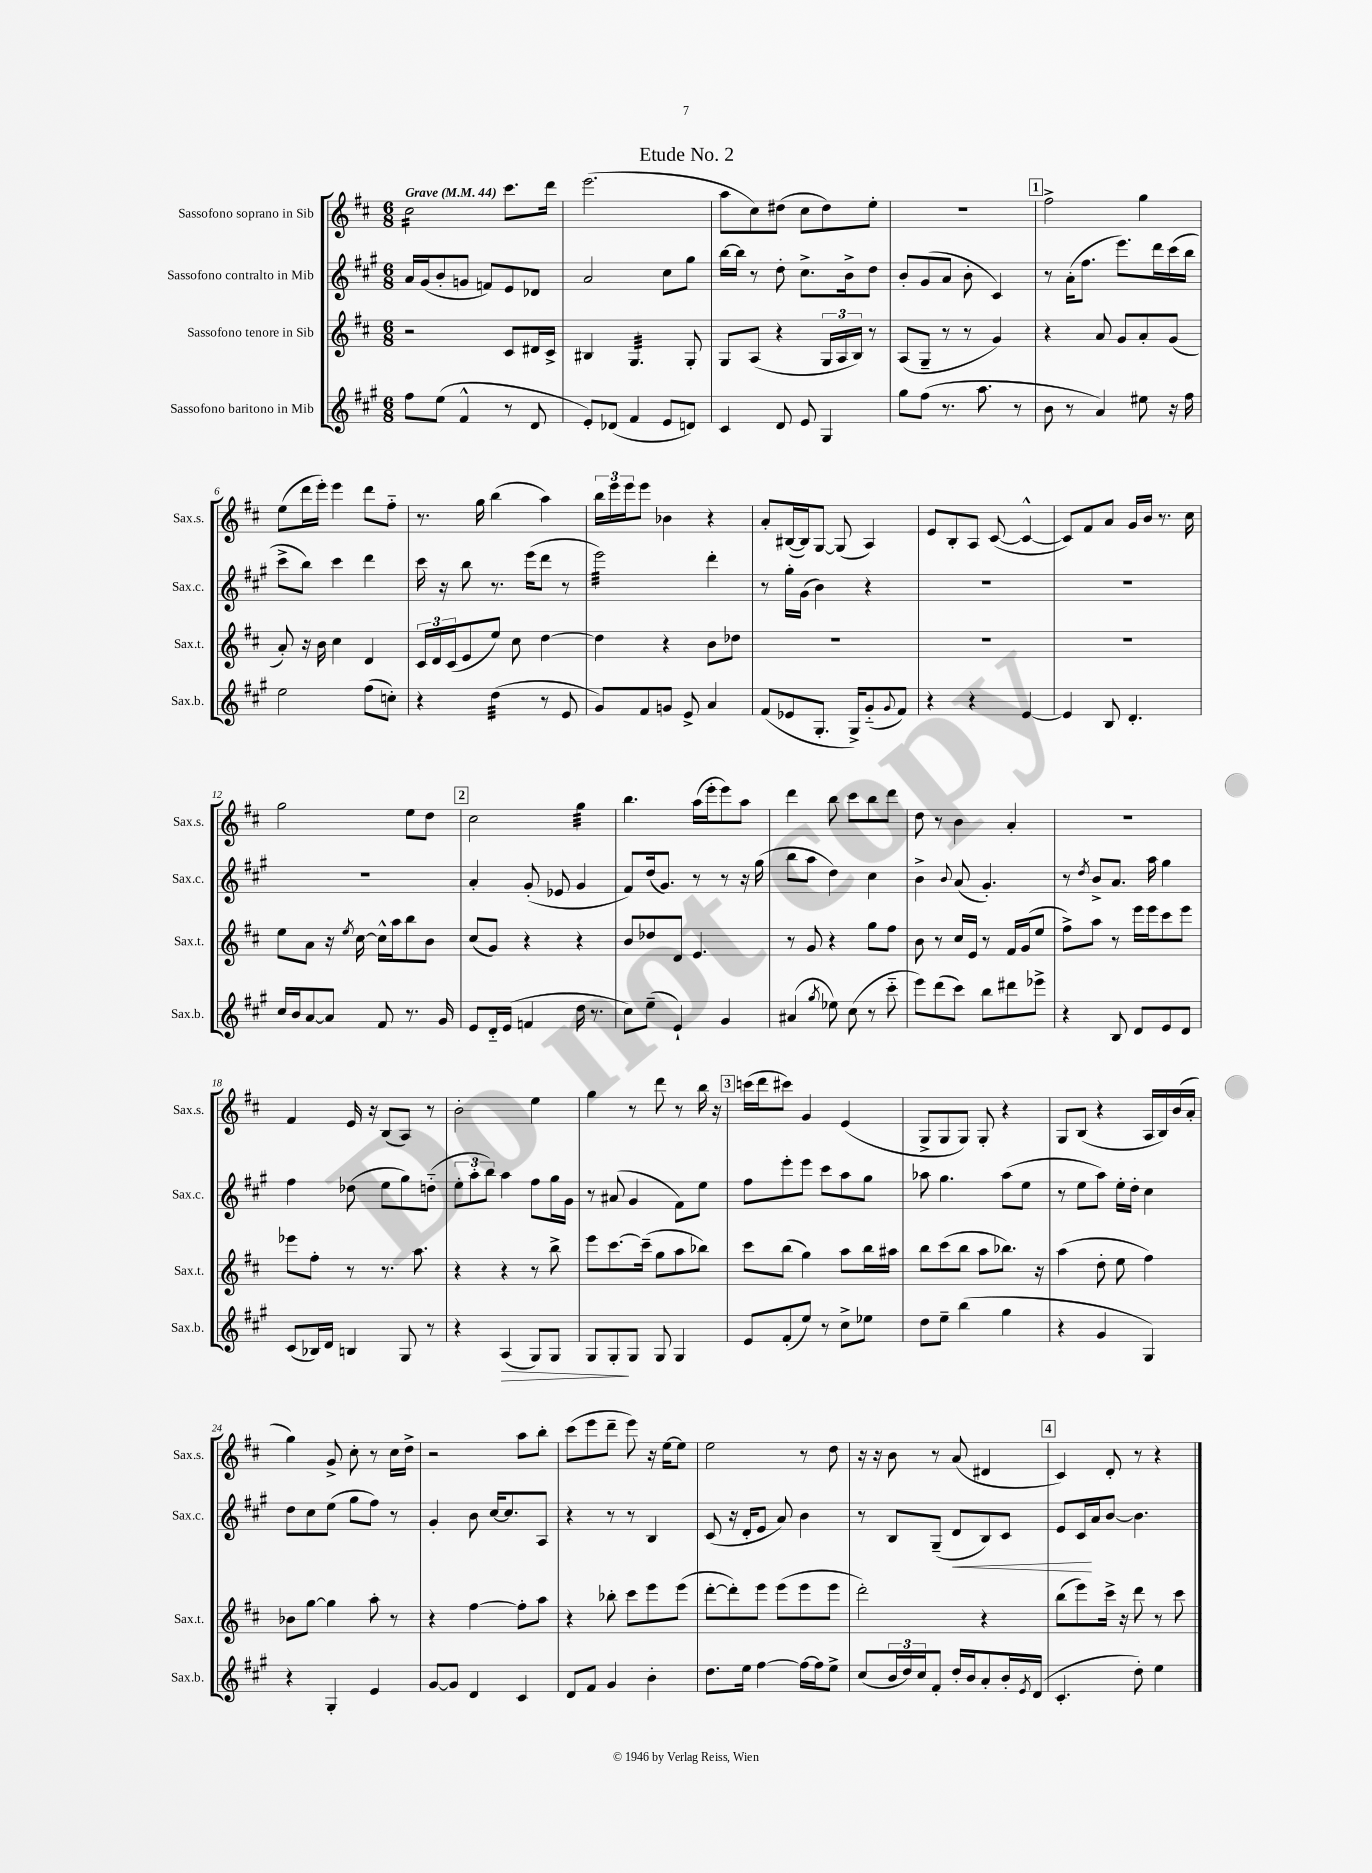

**kern	**kern	**kern	**kern
*staff4	*staff3	*staff2	*staff1
*clefG2	*clefG2	*clefG2	*clefG2
*k[f#c#g#]	*k[f#c#]	*k[f#c#g#]	*k[f#c#]
*M6/8	*M6/8	*M6/8	*M6/8
*MM44	*MM44	*MM44	*MM44
8ff#\L	2r	16a/LL	2cc#\
.	.	(16g#/J	.
(8ee\J	.	8b'/	.
4f#^^/	.	8g/J	.
.	.	8f/L)	.
8r	8c#/L	8e/	8.ccc#\L
8d/	16d#/L	8d-/J	.
.	16c#^/JJ	.	16ddd\Jk
=	=	=	=
8e'/L)	4B#/	2a/	(2.eee\
(8d-/J	.	.	.
4f#/	4.G/	.	.
8e/L	.	8cc#\L	.
8d/J)	8G'/	8gg#\J	.
=	=	=	=
4c#/	8G/L	[16bb\LL	8aa\L
.	.	16bb\]JJ	.
.	(8A/J	8r	8cc#\)
8d/	4r	8dd'\	(8dd#\J
8e/	.	8.cc#^\L	8cc#\L
4G#/	24G/LL	.	8dd#\)
.	24A/	.	.
.	.	16b^\k	.
.	24B/JJ)	.	.
.	8r	8dd\J	8ee'\J
=	=	=	=
8gg#\L	(8A/L	8b'/L	2.r
(8ff#\J	8G~/J	(8g#/	.
8.r	8r	8a/J	.
.	8r	8b'\	.
8.aa\	.	.	.
.	4g/)	4c#/)	.
8r	.	.	.
=	=	=	=
8b\	4r	8r	2ff#^\
8r	.	(16a'\LK	.
.	.	8.ff#\J	.
4a/)	8a/	.	.
.	8g/L	8.eee\L)	.
8ee#\	8a'/	.	4gg\
.	.	16ddd\L	.
16r	(8g/J	(16ccc#\	.
16ff#\	.	16bb\JJ	.
=	=	=	=
2ee\	8a'/)	8ccc#^\L	(8ee\L
.	16r	8bb\J)	16ddd\L
.	16b\	.	16eee'\JJ)
.	4cc#\	4ccc#\	4eee\
(8ff#\L	4d/	4ddd\	8ddd\L
8cc'\J)	.	.	8ff#'~\J
=	=	=	=
4r	24c#/LL	16ccc#\	8.r
.	24d/	.	.
.	.	16r	.
.	(24c#/J	.	.
.	8e/	8bb\	.
.	.	.	16gg\
(4dd\	8ee/J)	8.r	(4bb\
.	8cc#\	.	.
.	.	(16eee\LK	.
8r	[4dd\	8ddd\J	4aa\)
8e/	.	8r	.
=	=	=	=
8g#/L)	4dd\]	2eee\)	24bb\LL
.	.	.	24eee\
.	.	.	24eee\J
8f#/	.	.	8eee\J
8g/J	4r	.	4b-\
8e^/	.	.	.
4a/	8b\L	4ddd'\	4r
.	8dd-\J	.	.
=	=	=	=
(8f#/L	2.r	8r	8a'/L
8e-/	.	16gg#'\LL	([16B#/L
.	.	(16g#\JJ	16B#/]J)
8.G#'/J	.	4b\)	[8G/J
.	.	.	(8G/]
16G#^/LK)	.	.	.
(8g#'~/	.	4r	4A/)
8qqg#/	.	.	.
8f#/J)	.	.	.
=	=	=	=
4r	2.r	2.r	8e/L
.	.	.	8B'/
4r	.	.	8A/J
.	.	.	([8c#/
[4e/	.	.	4c#^^/_
=	=	=	=
4e/]	2.r	2.r	8c#/]L)
.	.	.	8f#/
8B/	.	.	8a/J
4.d'/	.	.	16g/LL
.	.	.	16b/JJ
.	.	.	8.r
.	.	.	16cc#\
=	=	=	=
16cc#/LL	8ee\L	2.r	2gg\
16b/J	.	.	.
[8a/	8a\J	.	.
8a/]J	16r	.	.
.	8qee/	.	.
.	[16cc#\	.	.
8f#/	16cc#^^\]LL	.	.
.	16aa\J	.	.
8.r	8bb\	.	8ee\L
.	8b\J	.	8dd\J
16g#/	.	.	.
=	=	=	=
8e/L	(8cc#/L	4a'/	2cc#\
16d'~/L	8g/J)	.	.
(16e/JJ	.	.	.
4f/	4r	(8g#'/	.
.	.	8e-/	.
16dd\	4r	4g#/	4gg\
8.r	.	.	.
=	=	=	=
8cc#\L)	8b/L	8f#/L)	4.bb\
(8ee~\J	8dd-/	(16dd/k	.
.	.	8.g#/J)	.
4e`/)	8d/J	.	.
.	4.e/	8r	(16aa\LL
.	.	.	16eee'\J
4g#/	.	8r	8eee\)
.	.	16r	8aa\J
.	.	(16gg#\	.
=	=	=	=
(4a#/	8r	8bb\L	4ddd\
.	8g/	8aa\J	.
8qgg#/	.	.	.
8ee-\)	4r	4dd\)	8bb\
(8cc#\	.	.	8ccc#\L
8r	8gg\L	4cc#\	8bb\
8ccc#'~\	8ff#\J	.	8ddd\J
=	=	=	=
8eee\L)	8b\	4b^\	8dd\
(8ddd\	8r	.	8r
.	.	8qqb/	.
8ccc#\J)	16cc#/LL	(8a/	4b\
.	16e/JJ	.	.
8bb\L	8r	4.g#'/)	.
8ddd#\	16f#/LL	.	4a'/
.	(16g/J	.	.
8eee-^\J	8ee/J	.	.
=	=	=	=
4r	8ff#^\L)	8r	2.r
.	.	8qdd/	.
.	8aa\J	8b^/L	.
8B/	8r	8.a/J	.
8d/L	16eee\LL	.	.
.	16eee\J	16aa\	.
8e/	8ccc#\	4gg#\	.
8d/J	8eee\J	.	.
=	=	=	=
(8c#/L	8eee-\L	4ff#\	4f#/
16B-/L)	8ff#'\J	.	.
16d/JJ	.	.	.
4B/	8r	(8dd-\	16e/
.	.	.	16r
.	8.r	8ee\L	(8B/L
8G#/	.	8gg#\)	8A/J)
.	8.aa\	.	.
8r	.	(8dd'~\J	8r
=	=	=	=
4r	4r	12ee'\L	2b'\
.	.	12aa'\	.
.	.	12bb\J)	.
(4A/	4r	4aa\	.
8G#/L)	8r	8ff#\L	4ee\
8G#/J	8bb^\	16gg#\L	.
.	.	16g#\JJ	.
=	=	=	=
8G#/L	8eee\L	8r	4gg\
8G#'/	[8.ccc#\	(8a#/	.
8G#/J	.	4g#/	8r
.	(16ccc#~\]Jk	.	.
8G#/	8gg\L	.	8ddd\
4G#/	8aa\	8f#\L)	8r
.	8bb-\J)	8ee\J	16bb\
.	.	.	16r
=	=	=	=
8e/L	8ccc#\L	8ff#\L	(16ccc\LL
.	.	.	16ddd\J
(8f#'/	(8bb\J	8eee'\	8ccc#\J)
8ee/J)	4gg\)	8eee\J	4g/
8r	.	8ccc#\L	.
8cc#^\L	8aa\L	8aa\	(4e/
8ee-\J	16bb\L	8gg#\J	.
.	16aa#\JJ	.	.
=	=	=	=
8dd\L	8bb\L	8aa-\	8G^/L
8ee~\J	(8ccc#\	4.gg#\	8G/
(4bb\	8bb\J	.	8G/J)
.	8aa\L	.	8G'/
4gg#\	8.bb-\J)	(8aa-\L	4r
.	.	8ee\J	.
.	16r	.	.
=	=	=	=
4r	(4aa\	8r	8G/L
.	.	8ee\L	(8B/J
4g#/	8dd'\	8aa\J)	4r
.	8ee\	16ee'\LL	.
.	.	16dd'\JJ	.
4G#/)	4ff#\)	4cc#\	16A/LL
.	.	.	16B/)
.	.	.	(16b/
.	.	.	16a'/JJ
=	=	=	=
4r	8b-\L	8dd\L	4gg\)
.	[8gg\J	8cc#\	.
4G#'/	4gg\]	(8ee\J	8g^/
.	.	8gg#\L	8cc#'\
4e/	8aa'\	8ff#\J)	8r
.	8r	8r	16cc#\LL
.	.	.	16dd^\JJ
=	=	=	=
[8g#/L	4r	4g#'/	2r
8g#/]J	.	.	.
4d/	[4ff#\	8b\	.
.	.	[16cc#/LK	.
.	.	8.cc#/]	.
4c#/	8ff#'\]L	.	8aa\L
.	8aa\J	8A/J	8bb'\J
=	=	=	=
8d/L	4r	4r	(8ccc#\L
8f#/J	.	.	8eee\
4g#/	8bb-'\	8r	8ddd~\J
.	8ccc#\L	8r	8eee\)
4b'\	8eee\	4B/	16r
.	.	.	[16ee\LK
.	(8eee\J	.	8ee\]J
=	=	=	=
8.dd\L	[8ddd'\L	(8c#/	2ee\
.	8ddd'\])	16r	.
16ee\Jk	.	16d'/LK	.
[4ff#\	8eee\J	8e/J	.
.	(8eee\L	8a/)	.
16ff#\_LL	8eee\	4b\	8r
16ff#\]J	.	.	.
8ee^\J	8eee\J	.	8dd\
=	=	=	=
(8cc#/L	2ddd'\)	8r	16r
.	.	.	16r
24b/L	.	8B/L	8b\
24dd/)	.	.	.
24cc#/J	.	.	.
8f#'/J	.	(8G#~/J	8r
16dd'/LL	.	8d/L	(8a/
16b/J	.	.	.
8a'/	4r	8B/)	4d#/
16b'/L	.	8c#/J	.
8qe/	.	.	.
(16d/JJ	.	.	.
=	=	=	=
4.c#'/	(8bb\L	8e/L	4c#/)
.	8eee\)	16c#/L	.
.	.	16a/J	.
.	16ccc#^\Jk	[8b/J	8d'/
.	16r	.	.
8dd'\)	8ddd\	4.b\]	8r
4ee\	8r	.	4r
.	8ccc#\	.	.
==	==	==	==
*-	*-	*-	*-
